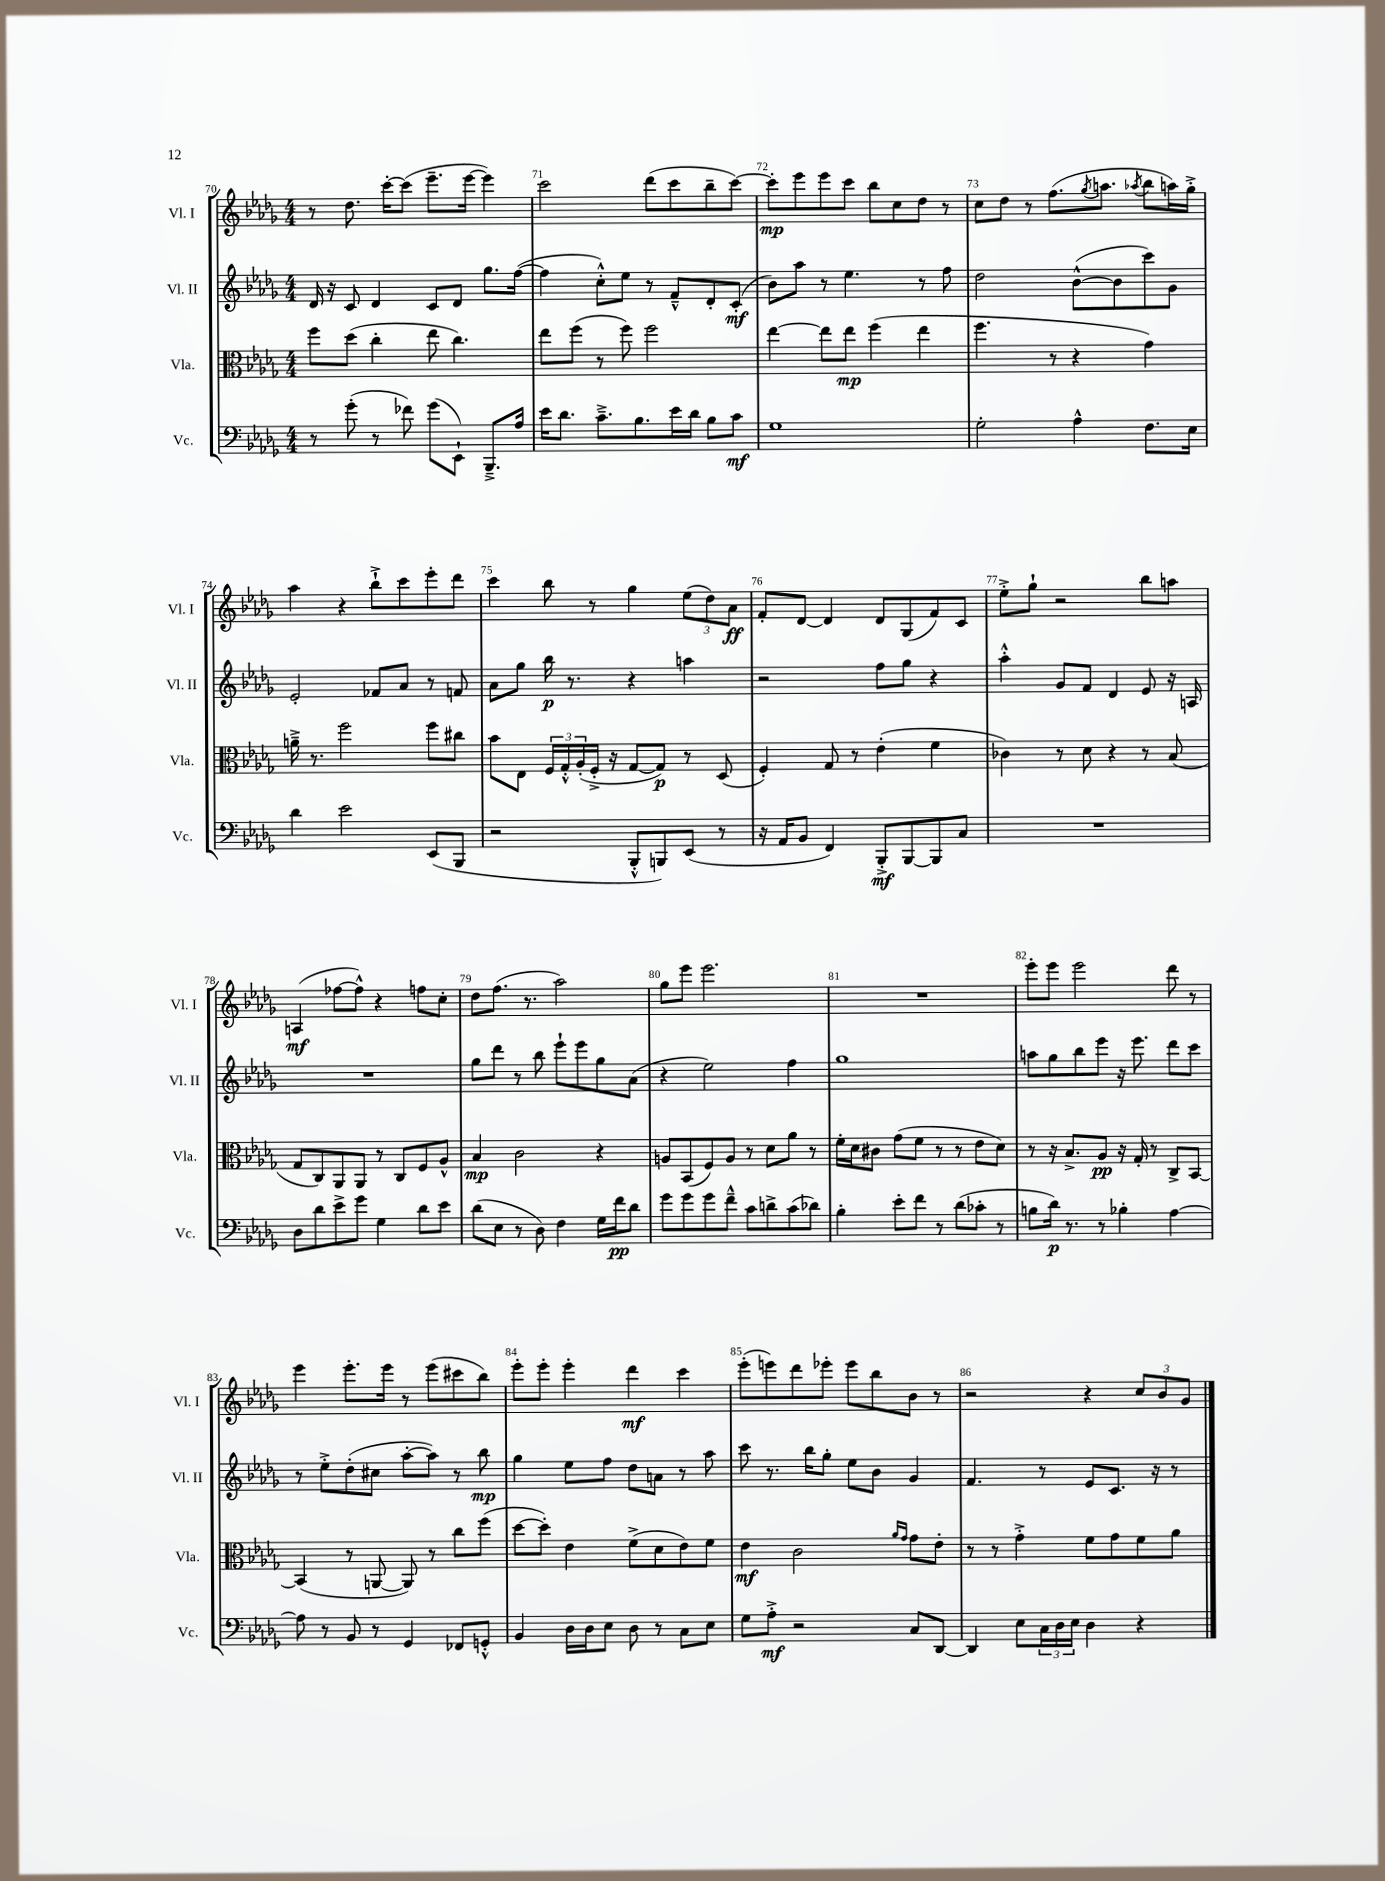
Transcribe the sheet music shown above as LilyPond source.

<<
\new StaffGroup <<
\new Staff = "s0" \with { instrumentName = "Vl. I" shortInstrumentName = "Vl. I" } {
    \clef treble \key des \major \numericTimeSignature \time 4/4
    r8 des''8. c'''16~-. c'''8( ees'''8.-- ees'''16~ ees'''4) |
    c'''2 des'''8( c'''8 bes''8-- c'''8~) |
    c'''8-.\mp ees'''8 ees'''8 c'''8 bes''8 c''8 des''8 r8 |
    c''8 des''8 r8 f''8.( \acciaccatura { ges''8 } a''8. \acciaccatura { aes''8 } bes''8 a''16) ges''16-.-> |
    aes''4 r4 bes''8-!-> c'''8 ees'''8-. des'''8 |
    c'''4 bes''8 r8 ges''4 \tuplet 3/2 { ees''8( des''8) aes'8\ff } |
    f'8-. des'8~ des'4 des'8 ges8( f'8) c'8 |
    ees''8-.-> ges''8-! r2 bes''8 a''8 |
    a4\mf( fes''8~ fes''8-^) r4 f''8 c''8-. |
    des''8 f''8.( r8. aes''2) |
    ges''8 ees'''8 ees'''2. |
    R1 |
    ees'''8-. ees'''8 ees'''2 des'''8 r8 |
    ees'''4 ees'''8.-. ees'''16 r8 ees'''8( cis'''8 bes''8) |
    ees'''8-. ees'''8-. ees'''4-. des'''4\mf c'''4 |
    ees'''8-.( e'''8) des'''8 ees'''8-. ees'''8 bes''8 bes'8 r8 |
    r2 r4 \tuplet 3/2 { c''8 bes'8 ges'8 } \bar "|." |
}
\new Staff = "s1" \with { instrumentName = "Vl. II" shortInstrumentName = "Vl. II" } {
    \clef treble \key des \major \numericTimeSignature \time 4/4
    des'16 r16 c'8 des'4 c'8 des'8 ges''8. f''16~( |
    f''4 c''8-.-^) ees''8 r8 f'8---^ des'8-. c'8-.\mf( |
    bes'8) aes''8 r8 ees''4. r8 f''8 |
    des''2 bes'8~-^( bes'8 c'''8) ges'8 |
    ees'2-. fes'8 aes'8 r8 f'8 |
    aes'8 ges''8 bes''16\p r8. r4 a''4 |
    r2 f''8 ges''8 r4 |
    aes''4-.-^ ges'8 f'8 des'4 ees'8 r16 a16 |
    R1 |
    ges''8 des'''8 r8 bes''8 ees'''8-! ees'''8 ges''8 aes'8( |
    r4 ees''2) f''4 |
    ges''1 |
    a''8 ges''8 bes''8 ees'''8 r16 ees'''8. des'''8 c'''8 |
    r8 ees''8-.-> des''8-.( cis''8 aes''8~-. aes''8) r8 bes''8\mp |
    ges''4 ees''8 f''8 des''8 a'8 r8 aes''8 |
    c'''8 r8. bes''16 ges''8-. ees''8 bes'8 ges'4 |
    f'4. r8 ees'8 c'8. r16 r8 \bar "|." |
}
\new Staff = "s2" \with { instrumentName = "Vla." shortInstrumentName = "Vla." } {
    \clef alto \key des \major \numericTimeSignature \time 4/4
    f''8 des''8( c''4-. ees''8 c''4.) |
    ees''8 f''8( r8 f''8) f''2 |
    ees''4~ ees''8 ees''8\mp f''4( ees''4 |
    f''4. r8 r4 ges'4) |
    a'16---> r8. f''2 f''8 cis''8 |
    bes'8 ees8 \tuplet 3/2 { f16 ges16-.-^ aes16-.( } f16-.-> r16 ges8~ ges8\p) r8 des8( |
    f4-.) ges8 r8 ees'4-.( f'4 |
    ces'4) r8 des'8 r4 r8 bes8( |
    ges8 c8) aes,8 aes,8 r8 c8 f8 aes8-^ |
    bes4\mp c'2 r4 |
    a8 bes,8( f8) a8 r8 des'8 aes'8 r8 |
    f'16-. des'16 cis'8 ges'8( f'8 r8 r8 ees'8 des'8) |
    r8 r16 bes8.-> aes8\pp r16 ges16-. r8 c8-> bes,8~ |
    bes,4( r8 a,8~ a,8) r8 c''8 f''8( |
    des''8~ des''8-.) ees'4 f'8->( des'8 ees'8) f'8 |
    ees'4\mf c'2 \grace { aes'16 ges'16 } ges'8 ees'8-. |
    r8 r8 ges'4-.-> f'8 ges'8 f'8 aes'8 \bar "|." |
}
\new Staff = "s3" \with { instrumentName = "Vc." shortInstrumentName = "Vc." } {
    \clef bass \key des \major \numericTimeSignature \time 4/4
    r8 ges'8-.( r8 fes'8) ges'8( ees,8-!) bes,,8.---> aes16 |
    ees'16 des'8. c'8.---> bes8. ees'16 des'16 bes8 c'8\mf |
    ges1 |
    ges2-. aes4-^ f8. ees16 |
    des'4 ees'2 ees,8( bes,,8 |
    r2 bes,,8-.-^ b,,8) ees,8( r8 |
    r16 aes,16 bes,8 f,4) bes,,8-.->\mf bes,,8~ bes,,8 c8 |
    R1 |
    des8 des'8 ees'8-> ges'8 ges4 des'8 ees'8 |
    des'8( ees8 r8 des8) f4 ges16 f'16\pp des'8 |
    ges'8 ges'8 ges'8 f'8---^ c'8 d'8-> c'8( des'8) |
    bes4-. ees'8-. f'8 r8 des'8( ces'8-. r8 |
    b8 des'16\p) r8. r8 bes4-. aes4~ |
    aes8 r8 bes,8 r8 ges,4 fes,8 g,8-.-^ |
    bes,4 des16 des16 ees8 des8 r8 c8 ees8 |
    ges8 aes8-.->\mf r2 c8 des,8~ |
    des,4 ees8 \tuplet 3/2 { c16 des16 ees16 } des4 r4 \bar "|." |
}
>>
>>
\layout { \context { \Score currentBarNumber = #70 \override BarNumber.break-visibility = ##(#f #t #t) barNumberVisibility = #all-bar-numbers-visible } }
